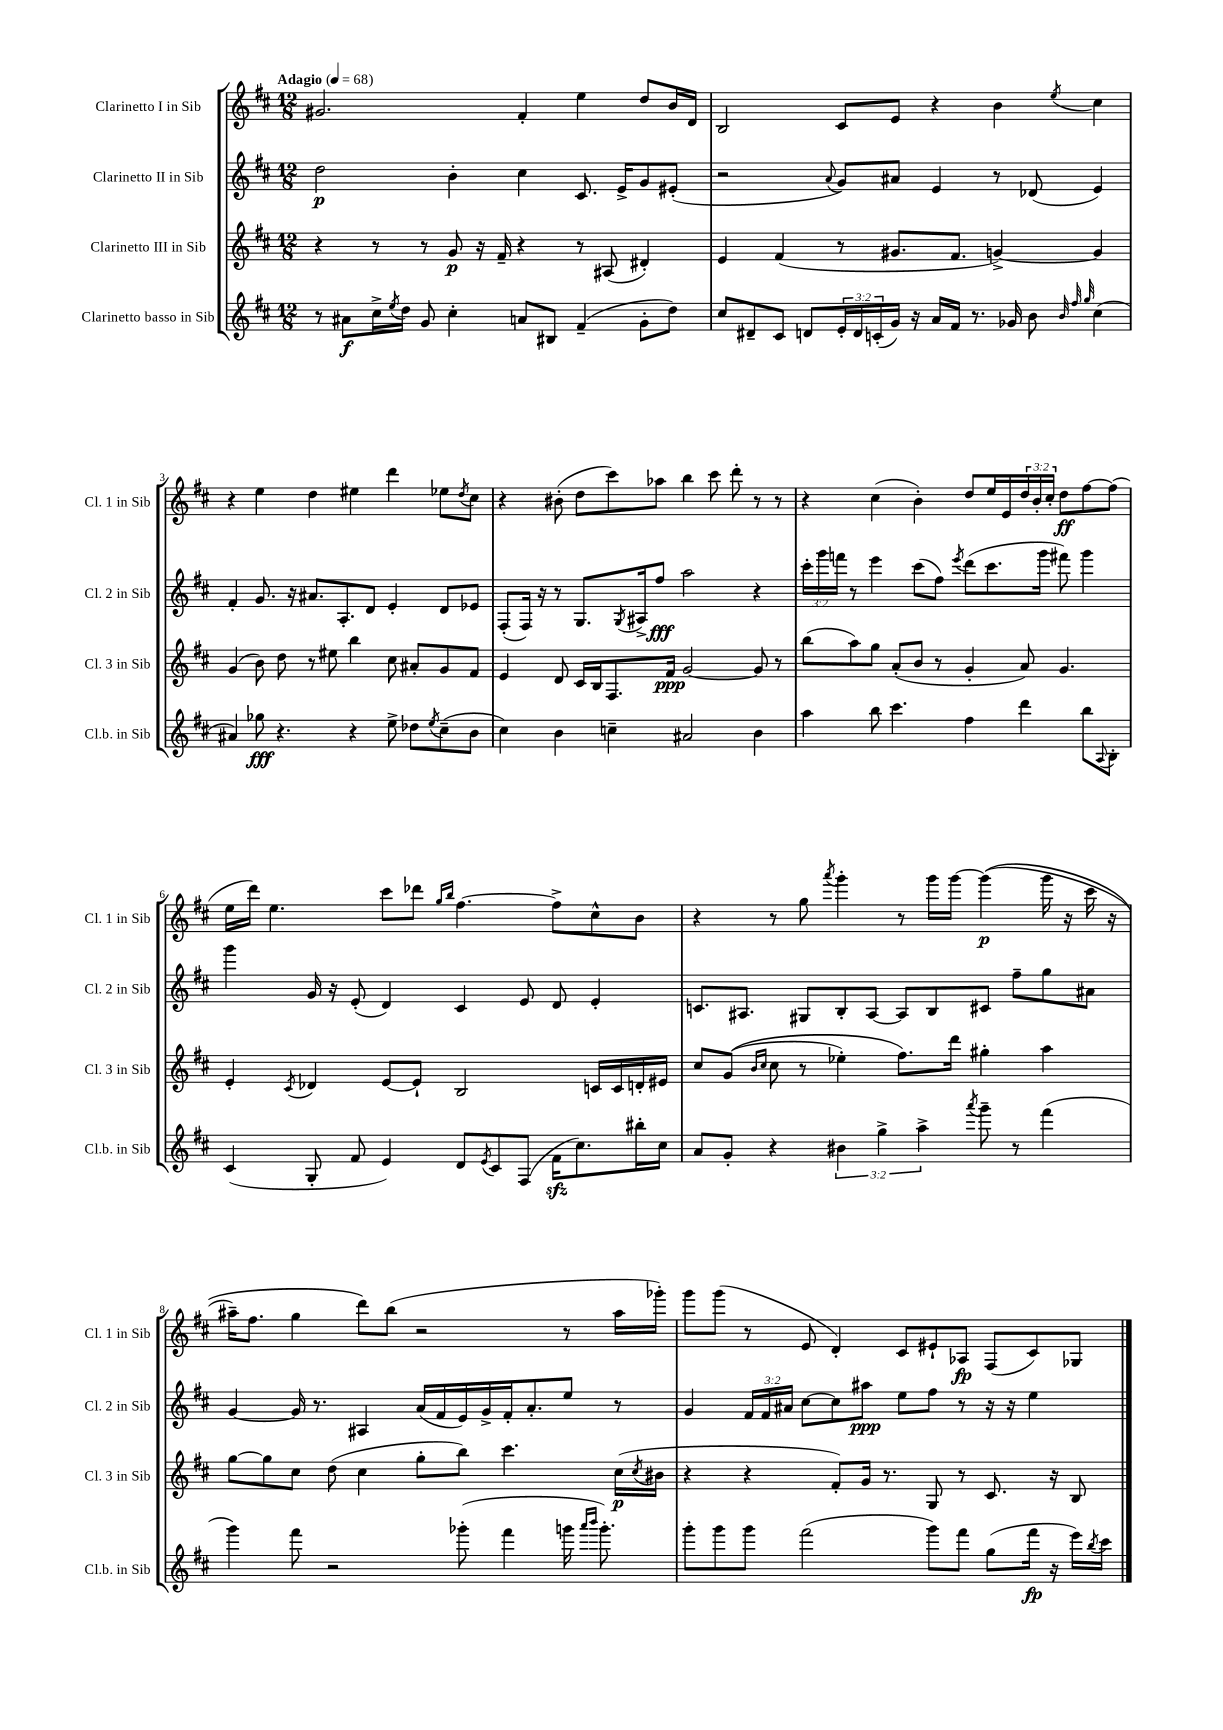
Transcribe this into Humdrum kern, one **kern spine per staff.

**kern	**kern	**kern	**kern
*staff4	*staff3	*staff2	*staff1
*clefG2	*clefG2	*clefG2	*clefG2
*k[f#c#]	*k[f#c#]	*k[f#c#]	*k[f#c#]
*M12/8	*M12/8	*M12/8	*M12/8
*MM68	*MM68	*MM68	*MM68
8r	4r	2dd	2.g#
8a#	.	.	.
16cc#^	8r	.	.
8qee	.	.	.
16dd	.	.	.
8g	8r	.	.
4cc#'	8g	4b'	.
.	16r	.	.
.	16f#~	.	.
8a	4r	4cc#	4f#'
8B#	.	.	.
(4f#~	8r	8.c#	4ee
.	(8A#	.	.
.	.	16e^	.
8g'	4d#')	8g	8dd
8dd)	.	(8e#'	16b
.	.	.	16d
=	=	=	=
8cc#	4e	2r	2B
8d#~	.	.	.
8c#	(4f#	.	.
8d	.	.	.
.	.	8qqa	.
24e'	8r	8g)	8c#
24d	.	.	.
(24c'	.	.	.
16g)	8.g#	8a#	8e
16r	.	.	.
16a	.	4e	4r
16f#	8.f#	.	.
8.r	.	.	.
.	[4g^)	8r	4b
16g-	.	.	.
8b	.	(8d-	.
32qqb	.	.	.
32qqff#	.	.	.
32qqgg	.	.	8qee
(4cc#	4g]	4e)	4cc#
=	=	=	=
4a#)	(4g	4f#'	4r
8gg-	8b)	8.g	4ee
4.r	8dd	.	.
.	.	16r	.
.	8r	8.a#	4dd
.	8ee#	.	.
.	.	8.A'	.
4r	4bb	.	4ee#
.	.	8d	.
8ee^	8cc#	4e'	4ddd
8dd-	8a#'	.	.
8qee	.	.	.
(8cc#~	8g	8d	8ee-
.	.	.	8qdd
8b	8f#	8e-	8cc#
=	=	=	=
4cc#)	4e	(8F#'	4r
.	.	16F#)	.
.	.	16r	.
4b	8d	8r	(8b#'
.	16c#	8.G	8dd
.	16B	.	.
4cc~	8.F#	.	8ccc#)
.	.	8qG	.
.	.	16A#^	.
.	.	8ff#	8aa-
.	16f#	.	.
2a#	[2g	2aa	4bb
.	.	.	8ccc#
.	.	.	8ddd'
4b	8g]	4r	8r
.	8r	.	8r
=	=	=	=
4aa	(8bb	24ccc#'	4r
.	.	24ggg	.
.	.	24fff	.
.	8aa)	8r	.
8bb	8gg	4eee	(4cc#
4.ccc#	(8a'	.	.
.	8b	(8ccc#	4b')
.	8r	8ff#)	.
.	.	8qeee	.
4ff#	4g'	(8ddd	8dd
.	.	8.ccc#	16ee
.	.	.	16e
4ddd	8a)	.	24dd
.	.	.	24b'
.	.	16ggg	.
.	.	.	24cc#'
.	4.g	8fff#)	8dd
8bb	.	4ggg	[8ff#
8qqA	.	.	.
8B'	.	.	(8ff#]
=	=	=	=
(4c#	4e'	4ggg	16ee
.	.	.	16ddd)
.	.	.	4.ee
.	8qc#	.	.
8G'	4d-	16g	.
.	.	16r	.
8f#	.	(8e'	.
4e)	[8e	4d)	8ccc#
.	8e`]	.	8ddd-
.	.	.	16qqgg
.	.	.	16qqbb
8d	2B	4c#	[4.ff#
8qe	.	.	.
8c#	.	.	.
(8F#	.	8e	.
16f#	.	8d	8ff#^]
8.cc#)	.	.	.
.	16c	4e'	8cc#^^
.	16c	.	.
16bb#'	16d'	.	8b
16cc#	16e#	.	.
=	=	=	=
8a	8cc#	8.c	4r
8g'	&((8g	.	.
.	.	8.A#	.
.	16qqb	.	.
.	16qqcc#	.	.
4r	8cc#	.	8r
.	8r	8G#	8gg
.	.	.	8qaaa
6b#	4ee-')	8B'	4ggg'
.	.	[8A#	.
6gg^	.	.	.
.	8.ff#&)	8A#]	8r
6aa^	.	.	.
.	.	8B	16ggg
.	16ddd	.	[16ggg
8qaaa	.	.	.
8ggg~	4gg#'	8c#	&((4ggg]
8r	.	8ff#~	.
(4fff#	4aa	8gg	16ggg
.	.	.	16r
.	.	8a#	16ccc#
.	.	.	16r
=	=	=	=
4ggg)	[8gg	[4g	16aa#~)
.	.	.	8.ff#
.	8gg]	.	.
8fff#	8cc#	16g]	4gg
.	.	8.r	.
2r	(8dd	.	.
.	4cc#	4A#	8ddd&)
.	.	.	(8bb
.	8gg'	(16a	2r
.	.	16f#	.
(8ggg-'	8bb)	16e)	.
.	.	16g^	.
4fff#	4.ccc#	16f#'	.
.	.	8.a'	.
16ggg	.	8ee	8r
16qqaaa	.	.	.
16qqbbb	.	.	.
8.ggg')	.	.	.
.	(16cc#	8r	16aa#
.	8qcc#	.	.
.	16b#	.	16ggg-')
=	=	=	=
8ggg'	4r	4g	8ggg
8ggg	.	.	(8ggg
8ggg	4r	24f#	8r
.	.	24f#	.
.	.	24a#	.
(2fff#	.	[8cc#	8e
.	8f#')	8cc#]	4d')
.	16g	8aa#	.
.	8.r	.	.
.	.	8ee	8c#
8ggg)	8G	8ff#	8e#`
8fff#	8r	8r	8A-
(8gg	8.c#	16r	(8F#
.	.	16r	.
16fff#	.	4ee	8c#)
16r	16r	.	.
16eee)	8B	.	8G-
8qbb	.	.	.
16ccc#	.	.	.
==	==	==	==
*-	*-	*-	*-
